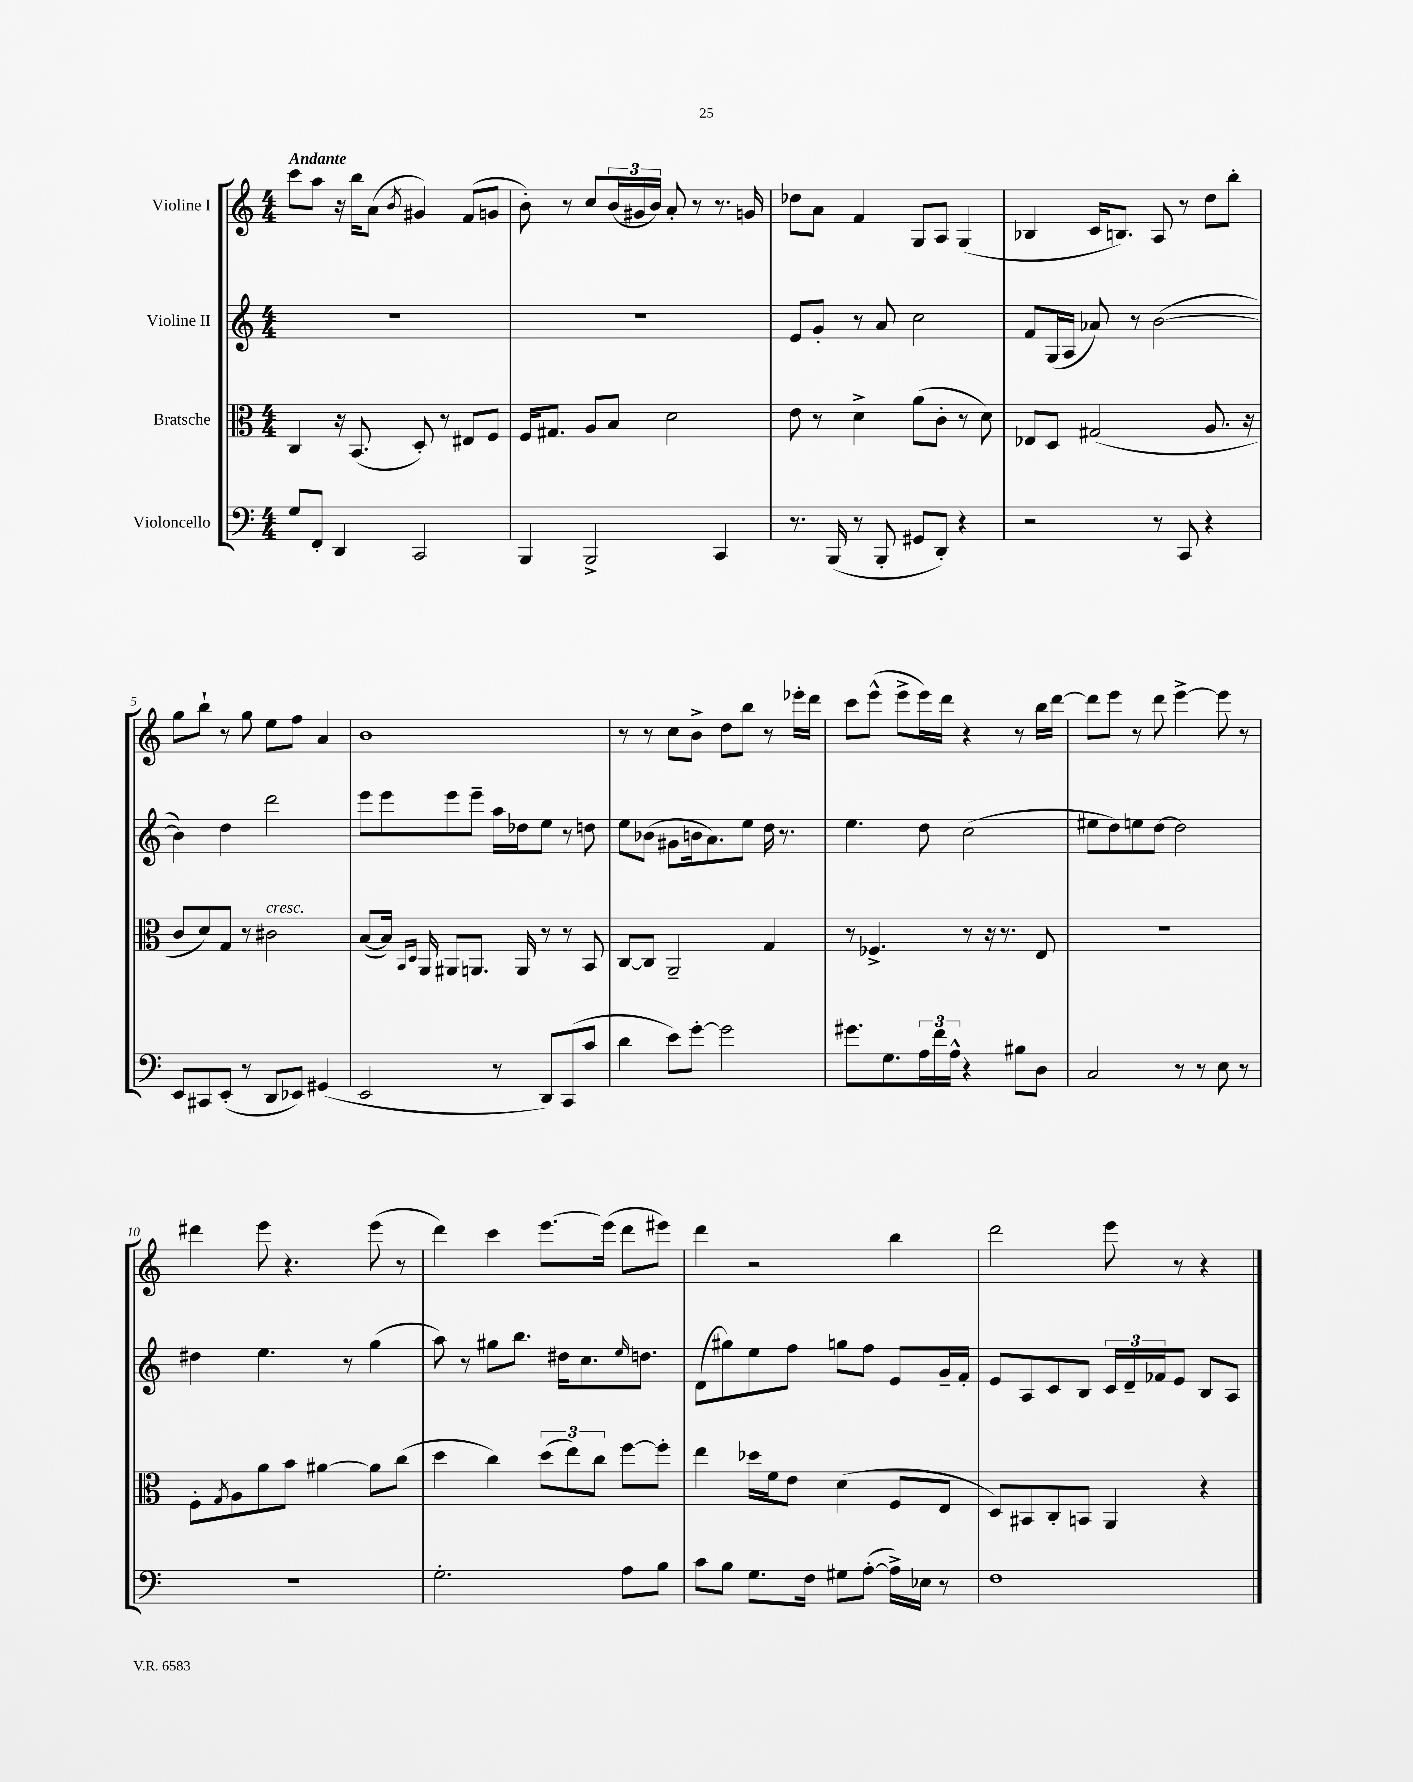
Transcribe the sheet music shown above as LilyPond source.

<<
\new StaffGroup <<
\new Staff = "s0" \with { instrumentName = "Violine I" } {
    \clef treble \key c \major \numericTimeSignature \time 4/4 \tempo "Andante"
    c'''8 a''8 r16 b''16 a'8( \acciaccatura { b'8 } gis'4) f'8( g'8 |
    b'8-.) r8 c''8 \tuplet 3/2 { b'16( gis'16 b'16) } a'8-. r8 r8. g'16 |
    des''8 a'8 f'4 g8 a8 g4( |
    bes4 c'16 b8.) a8 r8 d''8 b''8-. |
    g''8 b''8-! r8 g''8 e''8 f''8 a'4 |
    b'1 |
    r8 r8 c''8 b'8-> d''8 b''8 r8 ees'''16-. d'''16 |
    c'''8 e'''8-^( e'''8-> e'''16) d'''16 r4 r8 b''16 d'''16~ |
    d'''8 e'''8 r8 d'''8 e'''4~-> e'''8 r8 |
    dis'''4 e'''8 r4. e'''8( r8 |
    d'''4) c'''4 e'''8.~ e'''16( d'''8 eis'''8) |
    d'''4 r2 b''4 |
    d'''2 e'''8 r8 r4 \bar "|." |
}
\new Staff = "s1" \with { instrumentName = "Violine II" } {
    \clef treble \key c \major \numericTimeSignature \time 4/4
    R1 |
    R1 |
    e'8 g'8-. r8 a'8 c''2 |
    f'8 g16( a16 aes'8) r8 b'2~( |
    b'4) d''4 d'''2 |
    e'''8 e'''8 e'''8 e'''8-- a''16 des''16 e''8 r8 d''8 |
    e''8 bes'8( gis'8 b'16 a'8.) e''8 d''16 r8. |
    e''4. d''8 c''2( |
    eis''8 d''8) e''8 d''8~ d''2 |
    dis''4 e''4. r8 g''4( |
    a''8) r8 gis''8 b''8. dis''16 c''8. \grace { e''16 } d''8. |
    d'8( gis''8) e''8 f''8 g''8 f''8 e'8 g'16-- f'16-. |
    e'8 a8 c'8 b8 \tuplet 3/2 { c'16 d'16-- fes'16 } e'8 b8 a8 \bar "|." |
}
\new Staff = "s2" \with { instrumentName = "Bratsche" } {
    \clef alto \key c \major \numericTimeSignature \time 4/4
    c4 r16 b,8.( d8-.) r8 eis8 f8 |
    f16 gis8. a8 b8 d'2 |
    e'8 r8 d'4-> a'8( c'8-. r8 d'8) |
    ees8 d8 gis2( a8. r16 |
    c'8 d'8) g8 r8 cis'2^\markup { \italic "cresc." } |
    b8~( b16) \grace { b,16 d16 } a,16 ais,8 a,8. a,16 r8 r8 b,8 |
    c8~ c8 a,2-- g4 |
    r8 fes4.-> r8 r16 r8. e8 |
    r1 |
    f8-. \acciaccatura { g8 } a8 a'8 b'8 ais'4~ ais'8 c''8( |
    d''4 c''4) \tuplet 3/2 { d''8( e''8) c''8 } f''8~ f''8-. |
    e''4 des''16 f'16 e'8 d'4( f8 e8 |
    d8) bis,8 c8-. b,8 a,4 r4 \bar "|." |
}
\new Staff = "s3" \with { instrumentName = "Violoncello" } {
    \clef bass \key c \major \numericTimeSignature \time 4/4
    g8 f,8-. d,4 c,2 |
    b,,4 b,,2-> c,4 |
    r8. b,,16( r8 b,,8-. gis,8 d,8-.) r4 |
    r2 r8 c,8 r4 |
    e,8 cis,8 e,8-.( r8 d,8 ees,8) gis,4( |
    e,2 r8 d,8) c,8( c'8 |
    d'4 e'8) g'8~-. g'2 |
    gis'8. g8. \tuplet 3/2 { a16 f'16 a16-^ } r4 bis8 d8 |
    c2 r8 r8 e8 r8 |
    R1 |
    g2.-. a8 b8 |
    c'8 b8 g8. f16 gis8 a8~-.( a16->) ees16 r8 |
    f1 \bar "|." |
}
>>
>>
